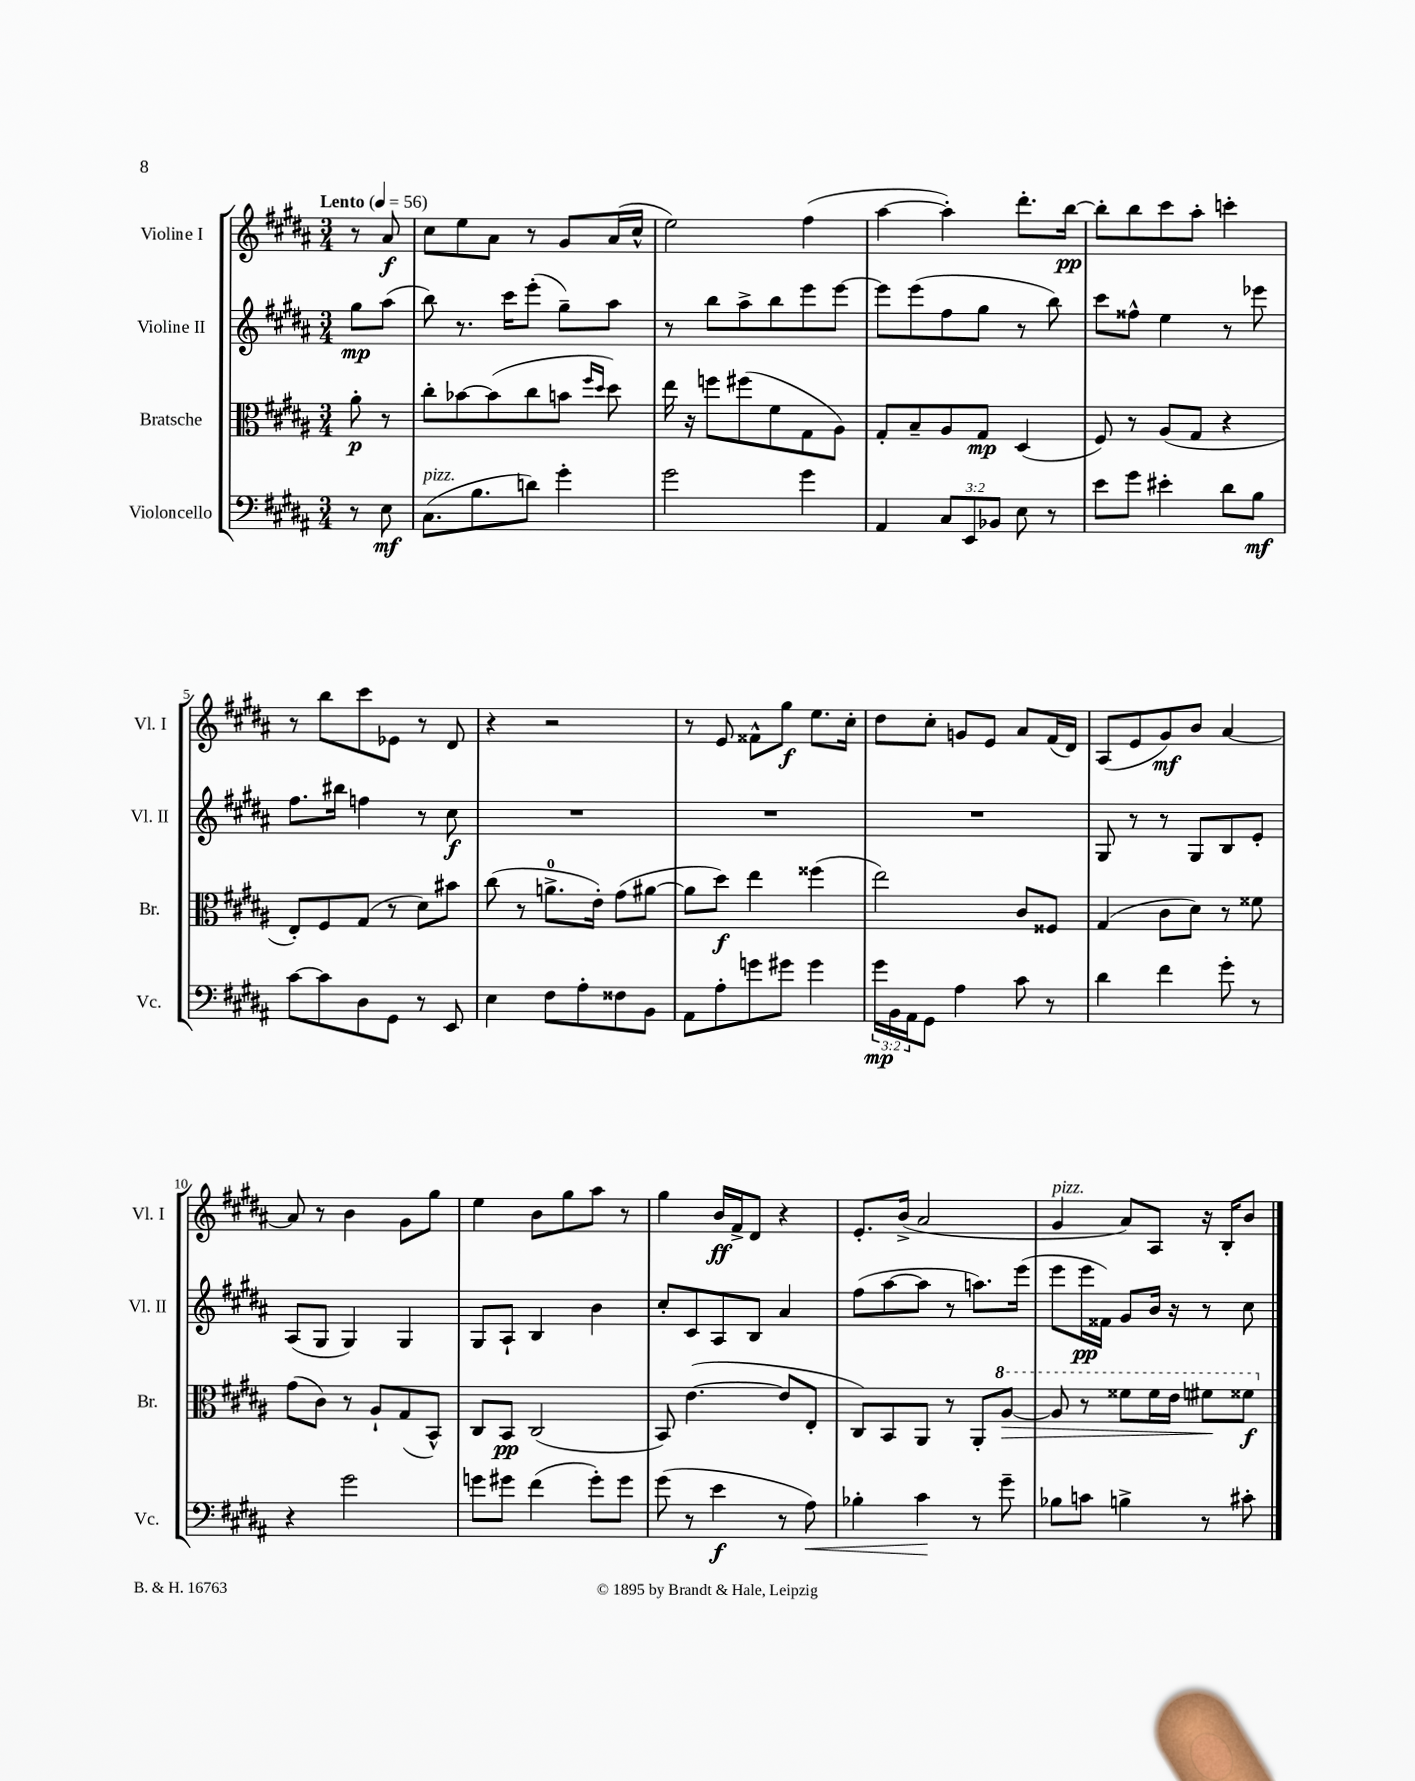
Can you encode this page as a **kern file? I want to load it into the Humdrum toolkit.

**kern	**dynam	**kern	**dynam	**kern	**dynam	**kern	**dynam
*part4	*part4	*part3	*part3	*part2	*part2	*part1	*part1
*staff4	*staff4	*staff3	*staff3	*staff2	*staff2	*staff1	*staff1
*I"Violoncello	*	*I"Bratsche	*	*I"Violine II	*	*I"Violine I	*
*I'Vc.	*	*I'Br.	*	*I'Vl. II	*	*I'Vl. I	*
*clefF4	*	*clefC3	*	*clefG2	*	*clefG2	*
*k[f#c#g#d#a#]	*	*k[f#c#g#d#a#]	*	*k[f#c#g#d#a#]	*	*k[f#c#g#d#a#]	*
*M3/4	*	*M3/4	*	*M3/4	*	*M3/4	*
*MM56	*	*MM56	*	*MM56	*	*MM56	*
=	=	=	=	=	=	=	=
!	!	!	!	!	!	!LO:TX:a:B:t=Lento	!
8r	.	8a#'\	p	8gg#\L	mp	8r	.
8E\	mf	8r	.	(8aa#\J	.	8a#/	f
=1	=1	=1	=1	=1	=1	=1	=1
!LO:TX:a:i:t=pizz.	!	!	!	!	!	!	!
(8.C#\L	.	8cc#'\L	.	8bb\)	.	8cc#\L	.
.	.	[8b-X\	.	8.r	.	8ee\	.
8.B\	.	.	.	.	.	.	.
.	.	(8b-\]	.	.	.	8a#\J	.
.	.	.	.	16ccc#\KL	.	.	.
8dn\J)	.	8cc#\	.	(8eee'\J	.	8r	.
4g#'\	.	8bn\J	.	8gg#~\L)	.	8g#/L	.
.	.	16qqff#/LL	.	.	.	.	.
.	.	16qqdd#/JJ	.	.	.	.	.
.	.	8dd#\)	.	8aa#\J	.	(16a#/L	.
.	.	.	.	.	.	16cc#^^/JJ	.
=2	=2	=2	=2	=2	=2	=2	=2
2g#\	.	16ee\	.	8r	.	2ee\)	.
.	.	16r	.	.	.	.	.
.	.	8ffn\L	.	8bb\L	.	.	.
.	.	(8ff#X\	.	8aa#^\	.	.	.
.	.	8f#\	.	8bb\	.	.	.
4g#\	.	8G#\	.	8eee\	.	(4ff#\	.
.	.	8A#\J)	.	[8eee\J	.	.	.
=3	=3	=3	=3	=3	=3	=3	=3
4AA#/	.	8G#'/L	.	8eee\L]	.	[4aa#\	.
.	.	8B~/	.	(8eee\	.	.	.
12C#/L	.	8A#/	.	8ff#\	.	4aa#'\])	.
12EE/	.	.	.	.	.	.	.
.	.	8G#/J	mp	8gg#\J	.	.	.
12BB-X/J	.	.	.	.	.	.	.
8E\	.	(4D#/	.	8r	.	8.ddd#'\L	.
8r	.	.	.	8bb\)	.	.	.
.	.	.	.	.	.	[16bb\Jk	pp
=4	=4	=4	=4	=4	=4	=4	=4
8e\L	.	8F#/)	.	8ccc#\L	.	8bb'\L]	.
8g#\J	.	8r	.	8ff##X^^\J	.	8bb\	.
4e#X'\	.	(8A#/L	.	4ee\	.	8ccc#\	.
.	.	8G#/J	.	.	.	8aa#'\J	.
8d#\L	.	4r	.	8r	.	4cccn'\	.
8B\J	mf	.	.	8eee-X\	.	.	.
!!LO:LB:g=z
=5	=5	=5	=5	=5	=5	=5	=5
[8c#\L	.	8E'/L)	.	8.ff#\L	.	8r	.
8c#\]	.	8F#/	.	.	.	8bb\L	.
.	.	.	.	16bb#X\Jk	.	.	.
8D#\	.	(8G#/J	.	4ffn\	.	8ccc#\	.
8GG#\J	.	8r	.	.	.	8e-X\J	.
8r	.	8d#\L)	.	8r	.	8r	.
8EE/	.	8b#X\J	.	8cc#\	f	8d#/	.
=6	=6	=6	=6	=6	=6	=6	=6
4E\	.	(8cc#\	.	2.r	.	4r	.
.	.	8r	.	.	.	.	.
8F#\L	.	8.an^\L	.	.	.	2r	.
8A#'\	.	.	.	.	.	.	.
.	.	16e'\Jk)	.	.	.	.	.
8F##X\	.	(8g#\L	.	.	.	.	.
8BB\J	.	[8a#X\J	.	.	.	.	.
=7	=7	=7	=7	=7	=7	=7	=7
8AA#\L	.	8a#\L]	.	2.r	.	8r	.
8A#'\	.	8dd#\J)	f	.	.	8e/	.
8gn\	.	4ee\	.	.	.	8f##X^^\L	.
8g#X\J	.	.	.	.	.	8gg#\J	f
4g#\	.	(4ff##X\	.	.	.	8.ee\L	.
.	.	.	.	.	.	16cc#'\Jk	.
=8	=8	=8	=8	=8	=8	=8	=8
24g#\LL	mp	2ee\)	.	2.r	.	8dd#\L	.
24BB\	.	.	.	.	.	.	.
24AA#\J	.	.	.	.	.	.	.
8GG#\J	.	.	.	.	.	8cc#'\J	.
4A#\	.	.	.	.	.	8gn/L	.
.	.	.	.	.	.	8e/J	.
8c#\	.	8c#/L	.	.	.	8a#/L	.
8r	.	8F##X/J	.	.	.	(16f#/L	.
.	.	.	.	.	.	16d#/JJ)	.
=9	=9	=9	=9	=9	=9	=9	=9
4d#\	.	(4G#/	.	8G#/	.	(8A#/L	.
.	.	.	.	8r	.	8e/	.
4f#\	.	8c#\L	.	8r	.	8g#/)	mf
.	.	8d#\J)	.	8G#/L	.	8b/J	.
8g#'\	.	8r	.	8B/	.	[4a#/	.
8r	.	8f##X\	.	8e'/J	.	.	.
!!LO:LB:g=z
=10	=10	=10	=10	=10	=10	=10	=10
4r	.	(8g#\L	.	(8A#/L	.	8a#/]	.
.	.	8c#\J)	.	8G#/J	.	8r	.
2g#\	.	8r	.	4G#/)	.	4b\	.
.	.	8A#`/L	.	.	.	.	.
.	.	(8G#/	.	4G#/	.	8g#\L	.
.	.	8BB^^/J)	.	.	.	8gg#\J	.
=11	=11	=11	=11	=11	=11	=11	=11
8gn\L	.	8C#/L	.	8G#/L	.	4ee\	.
8g#X\J	.	8BB/J	pp	8A#`/J	.	.	.
(4f#\	.	(2C#/	.	4B/	.	8b\L	.
.	.	.	.	.	.	8gg#\	.
8g#'\L)	.	.	.	4b\	.	8aa#\J	.
8g#\J	.	.	.	.	.	8r	.
=12	=12	=12	=12	=12	=12	=12	=12
(8g#\	.	8BB/)	.	8cc#'/L	.	4gg#\	.
8r	.	([4.e\	.	8c#/	.	.	.
4e\	f	.	.	8A#/	.	16b/LL	ff
.	.	.	.	.	.	16f#^/J	.
.	.	.	.	8B/J	.	8d#/J	.
8r	.	8e/L]	.	4a#/	.	4r	.
!	!LO:HP:b	!	!	!	!	!	!
8A#\)	<	8E'/J	.	.	.	.	.
=13	=13	=13	=13	=13	=13	=13	=13
4B-X'\	.	8C#/L)	.	(8ff#\L	.	8.e'/L	.
.	.	8BB/	.	[8aa#\	.	.	.
.	.	.	.	.	.	(16b^/Jk	.
4c#\	.	8AA#/J	.	8aa#\J]	.	2a#/	.
.	.	8r	.	8r	.	.	.
8r	[	8AA#'/L	.	8.aan\L)	.	.	.
*	*	*8va	*	*	*	*	*
8g#~\	.	[8a#/J	.	.	.	.	.
.	.	.	.	(16eee\Jk	.	.	.
=14	=14	=14	=14	=14	=14	=14	=14
!	!	!	!	!	!	!LO:TX:a:i:t=pizz.	!
!	!	!	!LO:HP:b	!	!	!	!
8B-X\L	.	8a#/]	>	8eee\L	.	4g#/	.
8cn\J	.	8r	.	16eee\L	pp	.	.
.	.	.	.	16f##X\JJ)	.	.	.
4Bn^\	.	8ff##X\L	.	8g#/L	.	8a#/L)	.
.	.	16ff##\L	.	16b/Jk	.	8A#/J	.
.	.	16ee\JJ	.	16r	.	.	.
8r	.	8ff#X\L	.	8r	.	16r	.
.	.	.	.	.	.	16B'/KL	.
8c#X'\	.	8ff##X\J	] f	8cc#\	.	8b/J	.
*	*	*X8va	*	*	*	*	*
==	==	==	==	==	==	==	==
*-	*-	*-	*-	*-	*-	*-	*-
